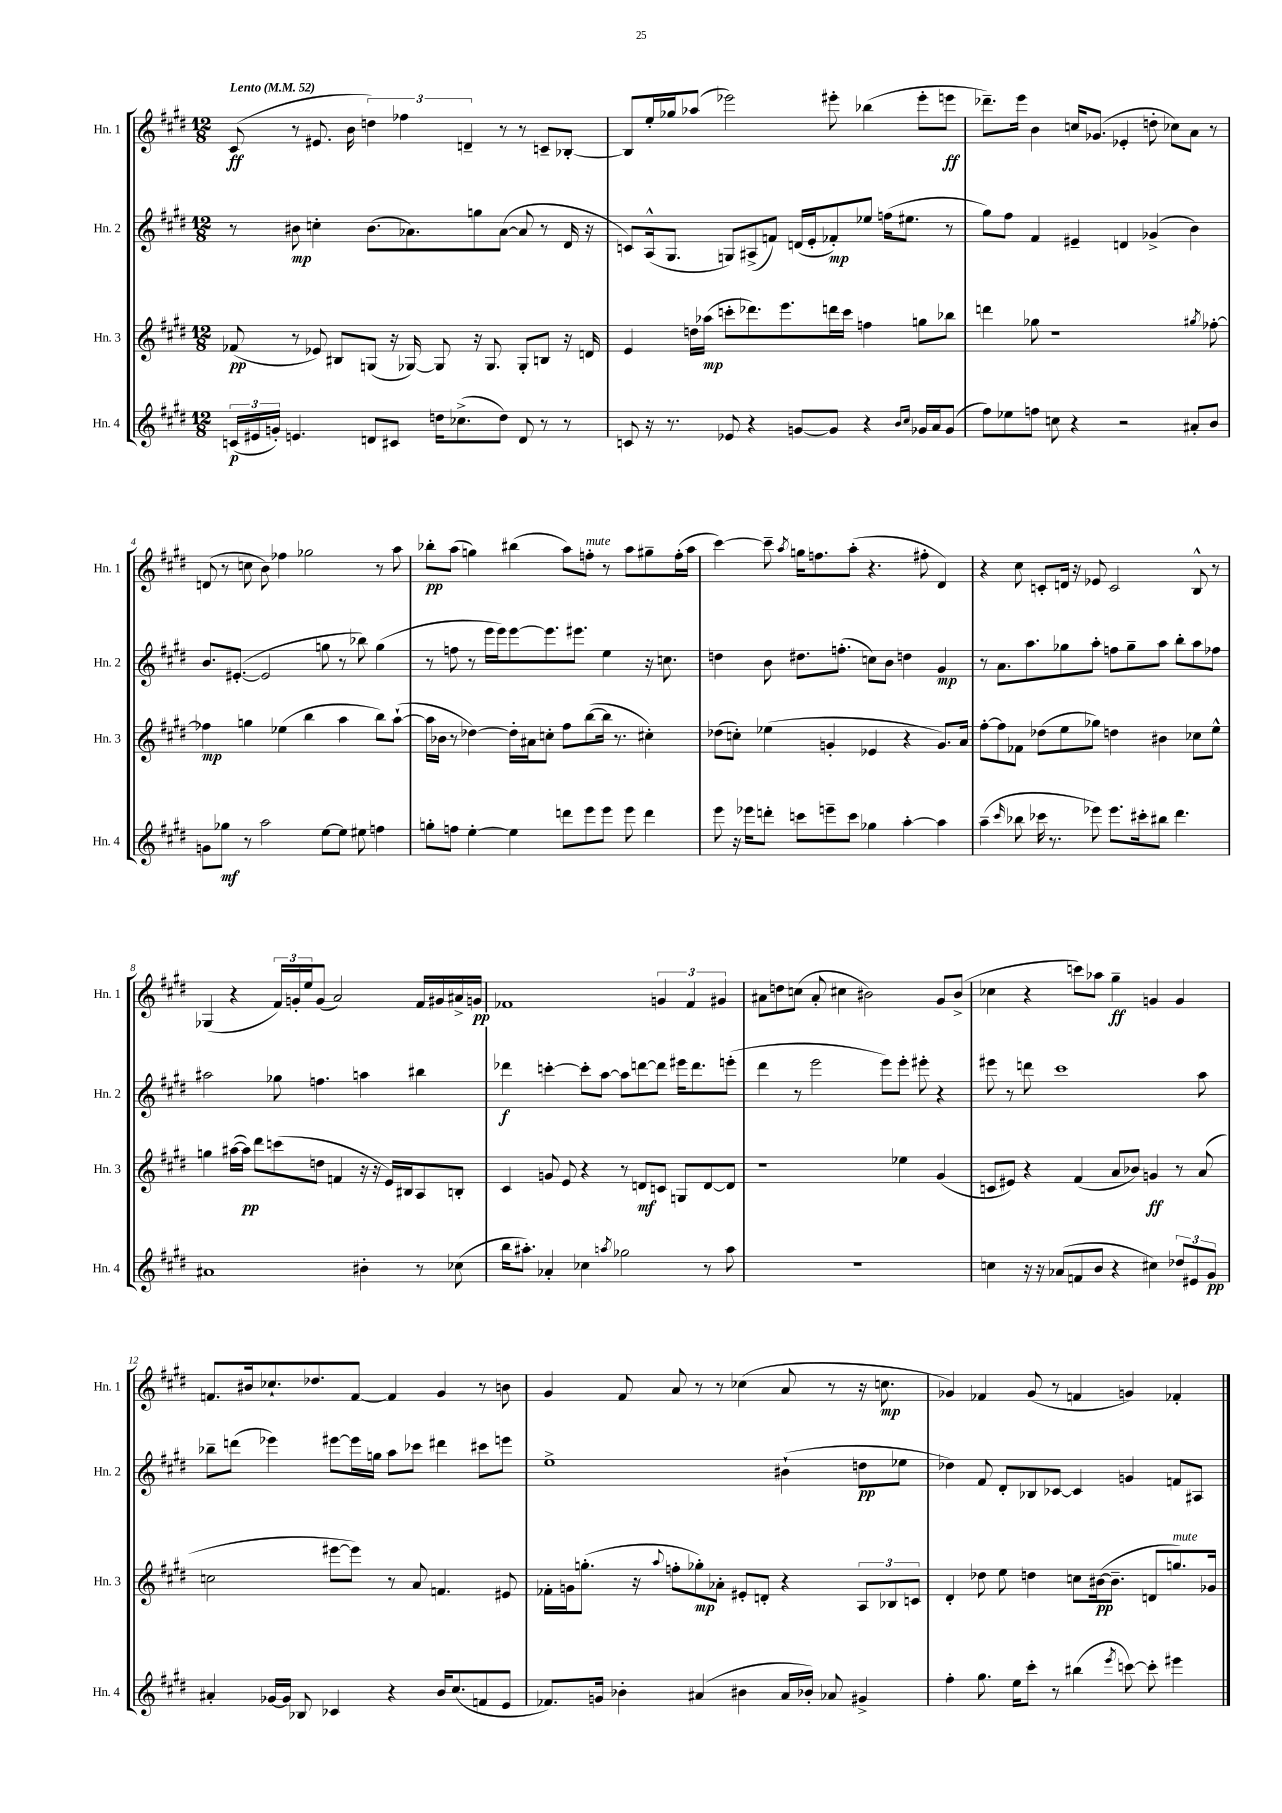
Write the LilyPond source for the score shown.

<<
\new StaffGroup <<
\new Staff = "s0" \with { instrumentName = "Hn. 1" shortInstrumentName = "Hn. 1" } {
    \clef treble \key e \major \numericTimeSignature \time 12/8 \tempo "Lento" 4 = 52
    cis'8\ff( r8 eis'8. b'16 \tuplet 3/2 { d''4) fes''4 d'4-- } r8 r8 c'8-- bes8~-. |
    bes8 e''16-. ges''16 aes''8( ees'''2) eis'''8-. bes''4( eis'''8-. e'''8\ff |
    des'''8.--) e'''16 b'4 c''16 ges'8.( ees'4-. d''8-. ces''8) a'8 r8 |
    d'8( r8 c''8 b'8) fes''4 ges''2 r8 a''8 |
    bes''8-.\pp a''8( g''4) bis''4( a''8) f''8-.^\markup { \italic "mute" } r8 a''8 gis''8-- f''16-.( a''16 |
    cis'''4~) cis'''8-- \acciaccatura { a''8 } g''16 f''8. a''8-.( r4. fis''8-. dis'4) |
    r4 cis''8 c'8-. d'16 r16 ees'8 c'2 b8-^ r8 |
    ges4( r4 \tuplet 3/2 { fis'16) g'16-. e''16 } g'8( a'2) fis'16 gis'16 ais'16-> g'16\pp |
    fes'1 \tuplet 3/2 { g'4 fes'4 gis'4 } |
    ais'8 d''8 c''8( ais'8-. cis''4 bis'2) gis'8 bis'8->( |
    ces''4 r4 c'''8) aes''8 gis''4--\ff g'4 g'4 |
    f'8. bis'16 ces''8.-! des''8. f'8~ f'4 gis'4 r8 b'8 |
    gis'4 fis'8 a'8 r8 r8 ces''4( a'8 r8 r16 c''8.\mp |
    ges'4) fes'4 ges'8( r8 f'4 g'4) fes'4-. \bar "|." |
}
\new Staff = "s1" \with { instrumentName = "Hn. 2" shortInstrumentName = "Hn. 2" } {
    \clef treble \key e \major \numericTimeSignature \time 12/8
    r8 bis'8\mp c''4-. bis'8.( aes'8.) g''8 aes'8~( aes'8 r8 dis'16 r16 |
    c'8) a16-^( gis8. g8) ais8->( f'8) d'16( e'16-. fes'8-.\mp) ees''8 f''16( eis''8. r8 |
    gis''8) fis''8 fis'4 eis'4-- d'4 ges'4->( b'4) |
    b'8. eis'8.~-.( eis'2 g''8 r8 bes''8) g''4( |
    r8 f''8 r8 e'''16 e'''16) e'''8~ e'''8. eis'''8. e''4 r16 c''8. |
    d''4 b'8 dis''8. f''8.-.( c''8) b'8 d''4 gis'4\mp |
    r8 a'8. a''8. ges''8 a''8-. f''8 ges''8-- a''8 b''8-. a''8 fes''8 |
    ais''2 ges''8 f''4. a''4 bis''4 |
    des'''4\f c'''4~-. c'''8-. a''8~ a''8 d'''8~ d'''8 eis'''16 d'''8. e'''8-.( |
    dis'''4 r8 e'''2 e'''8) e'''8-. eis'''8-. r4 |
    eis'''8 r8 d'''8 cis'''1 a''8 |
    bes''8-- d'''8( ees'''4) eis'''8~ eis'''16 g''16 a''8 ces'''8 dis'''4 cis'''8 e'''8 |
    e''1-> bis'4-!( d''8\pp ees''8 |
    des''4) fis'8 dis'8-. bes8 ces'8~ ces'4 g'4 f'8 ais8 \bar "|." |
}
\new Staff = "s2" \with { instrumentName = "Hn. 3" shortInstrumentName = "Hn. 3" } {
    \clef treble \key e \major \numericTimeSignature \time 12/8
    fes'8\pp( r8 ees'8) bis8 g8( r16 ges16~) ges8 r16 ges8. ges8-. b8 r16 d'16 |
    e'4 d''16 aes''16\mp( c'''8-. des'''8.) e'''8. d'''16 c'''16 f''4 g''8 bes''8 |
    d'''4 ges''8 r1 \acciaccatura { gis''8 } fes''8~-. |
    fes''4\mp g''4 ees''4( b''4 a''4 b''8) a''8~-!( |
    a''16 bes'16 r8 des''4~) des''16-. ais'16 c''8-. fis''8 b''8~( b''16 r8. cis''4-.) |
    des''8( c''8-.) ees''4( g'4-. ees'4 r4 g'8.) a'16 |
    fis''8~-. fis''8 fes'8 des''8( e''8 ges''8) d''4 bis'4 ces''8 e''8-^ |
    g''4 ais''16~( ais''16\pp) dis'''8 c'''8( d''8 f'4 r16 r16 e'16) bis16 a8 b8-. |
    cis'4 g'8 e'8 r4 r8 d'8\mf c'8 g8 d'8~ d'8 |
    r1 ees''4 gis'4( |
    c'8 eis'8) r4 fis'4( a'8 bes'8) g'4\ff r8 a'8( |
    c''2 eis'''8~ eis'''8) r8 a'8 f'4. eis'8 |
    fes'16-. g'16 g''8.-.( r16 \appoggiatura { a''8 } f''8-. ges''8-.\mp) aes'8-. eis'8-. d'8-. r4 \tuplet 3/2 { a8 bes8 c'8 } |
    dis'4-. des''8 e''8 d''4 c''8 bis'16~\pp( bis'8.-- d'8 g''8.^\markup { \italic "mute" }) ges'16 \bar "|." |
}
\new Staff = "s3" \with { instrumentName = "Hn. 4" shortInstrumentName = "Hn. 4" } {
    \clef treble \key e \major \numericTimeSignature \time 12/8
    \tuplet 3/2 { c'16\p( eis'16 g'16-.) } e'4. d'8 cis'8 d''16 ces''8.->( d''8) d'8 r8 r8 |
    c'8 r16 r8. ees'8 r4 g'8~ g'8 r4 \grace { b'16 cis''16 } ges'16 a'16 ges'8( |
    fis''8) ees''8 f''8 c''8 r4 r2 ais'8-. b'8 |
    g'8 ges''8\mf r8 a''2 e''8~ e''8 eis''8 f''4 |
    g''8-. f''8 e''4~-. e''4 d'''8 e'''8 e'''8 e'''8 d'''4 |
    e'''8 r16 ees'''16 d'''8-. c'''8 e'''8-- c'''8 ges''4 a''4~-. a''4 |
    a''4--( \grace { cis'''16 } bes''8 ces'''16 r8. ees'''8) ees'''8. cis'''16-. bis''8 dis'''4. |
    ais'1 bis'4-. r8 ces''8( |
    b''16 ais''8.-.) aes'4-. ces''4 \acciaccatura { a''8 } ges''2 r8 a''8 |
    R1. |
    c''4 r16 r16 aes'8( f'8 b'8 r4 cis''4) \tuplet 3/2 { des''8 eis'8 gis'8\pp } |
    ais'4-. ges'16~ ges'16 bes8 ces'4 r4 b'16 cis''8.( f'8 e'8 |
    fes'8.) g'16 bes'4-. ais'4( bis'4 ais'16 bes'16-.) aes'8 gis'4-> |
    fis''4-. gis''8. e''16 cis'''8-. r8 bis''4( \acciaccatura { e'''8 } c'''8~) c'''8-. eis'''4 \bar "|." |
}
>>
>>
